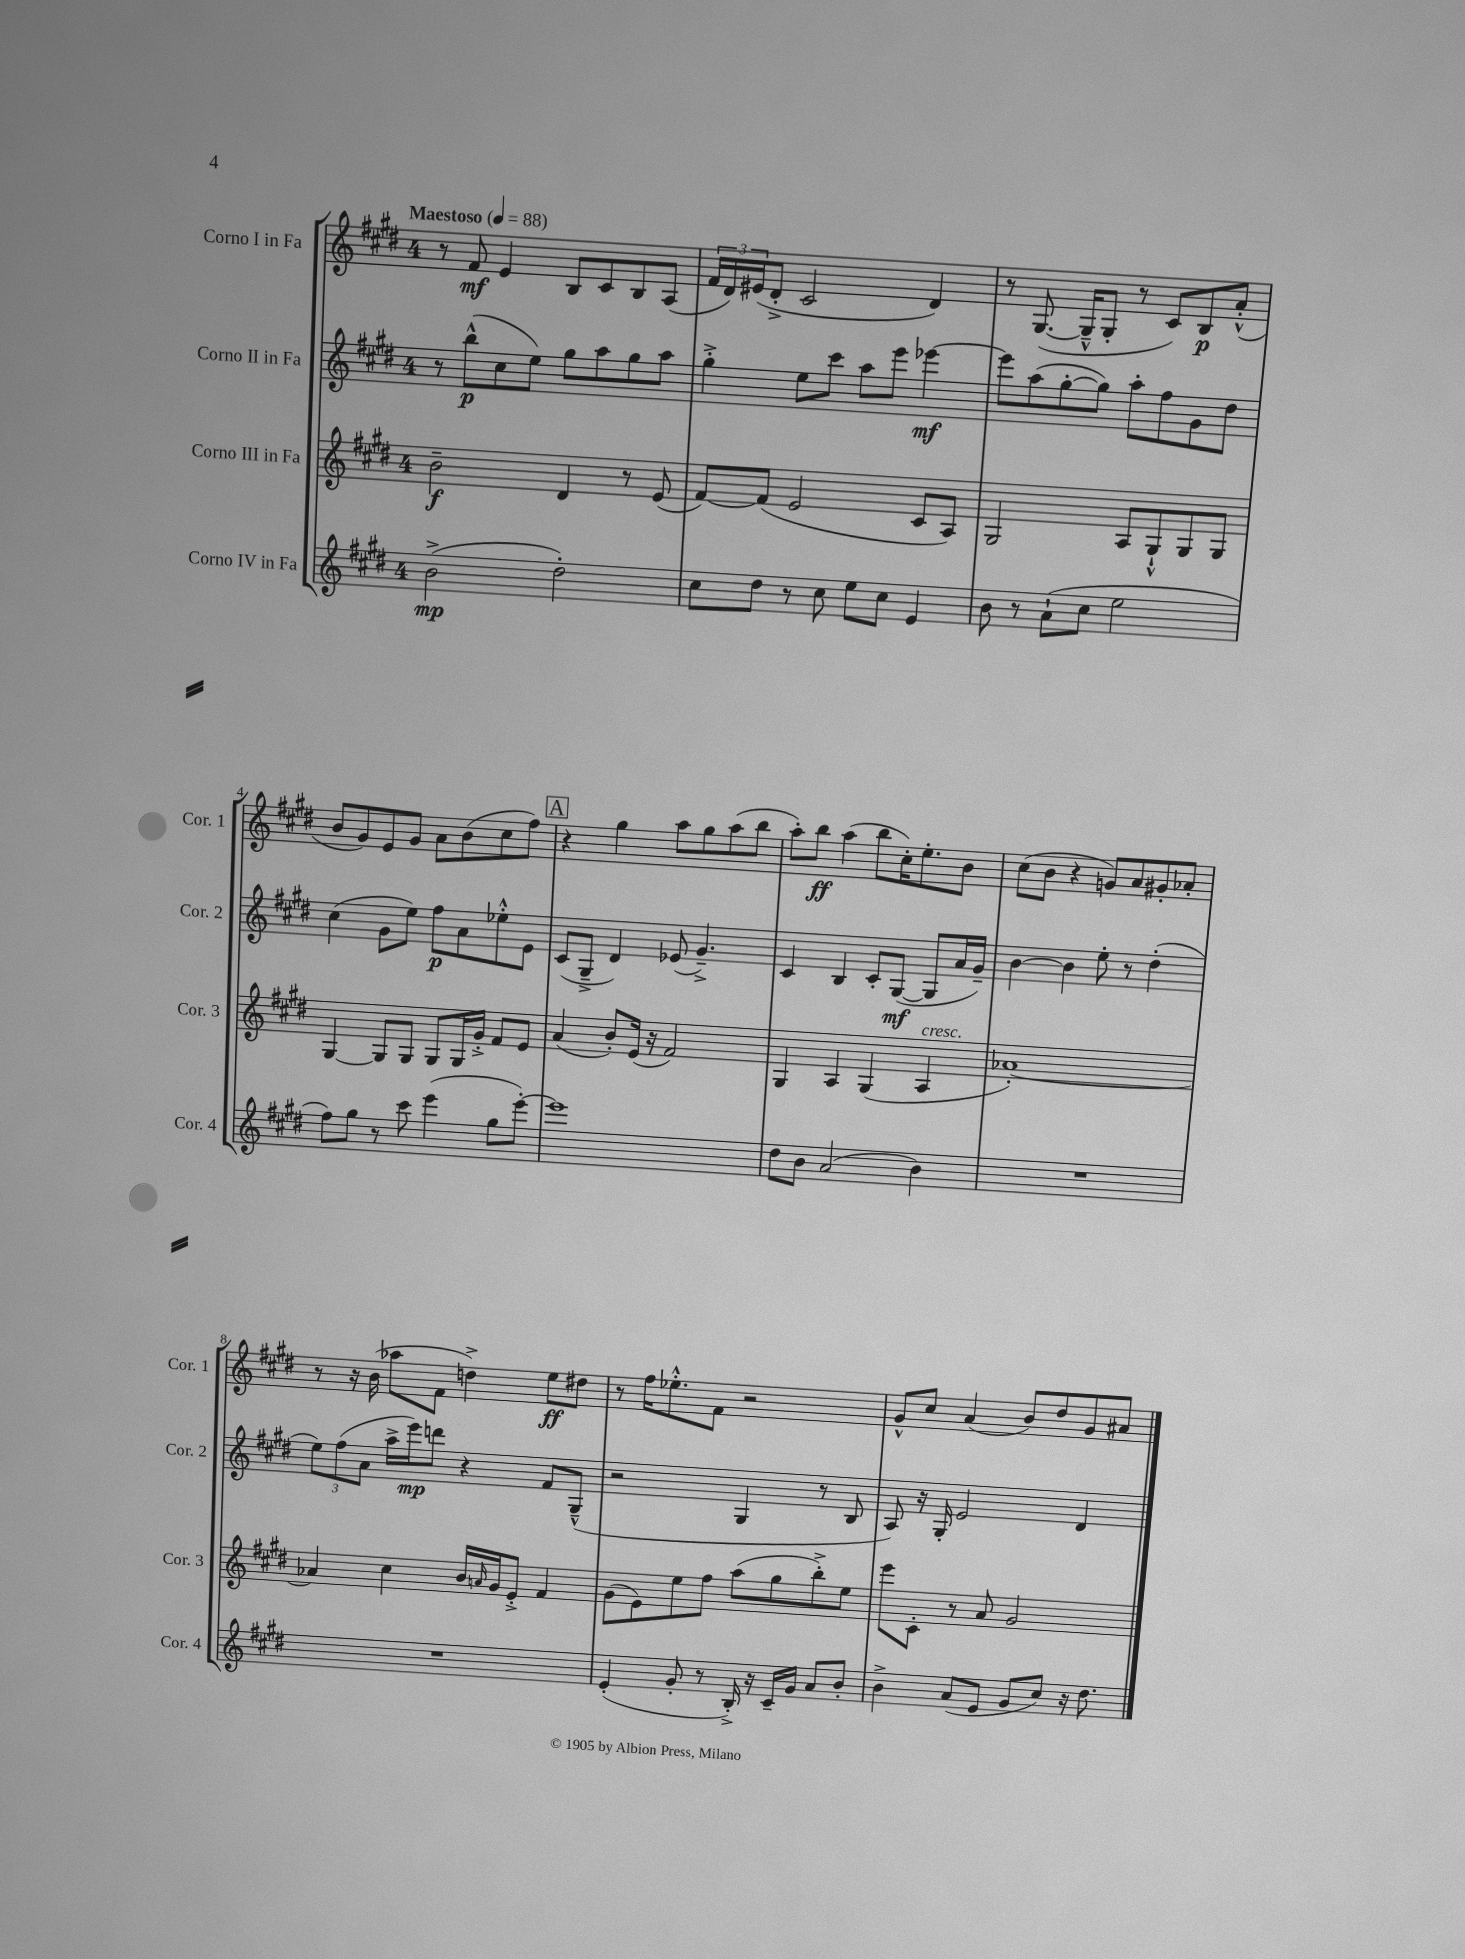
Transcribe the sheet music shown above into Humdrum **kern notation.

**kern	**dynam	**kern	**dynam	**kern	**dynam	**kern	**dynam
*part4	*part4	*part3	*part3	*part2	*part2	*part1	*part1
*staff4	*staff4	*staff3	*staff3	*staff2	*staff2	*staff1	*staff1
*I"Corno IV in Fa	*	*I"Corno III in Fa	*	*I"Corno II in Fa	*	*I"Corno I in Fa	*
*I'Cor. 4	*	*I'Cor. 3	*	*I'Cor. 2	*	*I'Cor. 1	*
*clefG2	*	*clefG2	*	*clefG2	*	*clefG2	*
*k[f#c#g#d#]	*	*k[f#c#g#d#]	*	*k[f#c#g#d#]	*	*k[f#c#g#d#]	*
*M4/4	*	*M4/4	*	*M4/4	*	*M4/4	*
*MM88	*	*MM88	*	*MM88	*	*MM88	*
=1	=1	=1	=1	=1	=1	=1	=1
!	!	!	!	!	!	!LO:TX:a:B:t=Maestoso	!
(2b^\	mp	2b~\	f	8r	.	8r	.
.	.	.	.	(8bb^^\L	p	8f#/	mf
.	.	.	.	8cc#\	.	4e/	.
.	.	.	.	8ee\J)	.	.	.
2dd#'\)	.	4d#/	.	8gg#\L	.	8B/L	.
.	.	.	.	8aa\	.	8c#/	.
.	.	8r	.	8gg#\	.	8B/	.
.	.	(8e/	.	8aa\J	.	(8A/J	.
=2	=2	=2	=2	=2	=2	=2	=2
8cc#\L	.	[8f#/L)	.	4gg#'^\	.	24f#/LL	.
.	.	.	.	.	.	24d#/)	.
.	.	.	.	.	.	(24e#X/J	.
8dd#\J	.	(8f#/J]	.	.	.	8d#'^/J	.
8r	.	2e/	.	8ee\L	.	2c#/	.
8cc#\	.	.	.	8ccc#\J	.	.	.
8ee\L	.	.	.	8aa\L	.	.	.
8cc#\J	.	.	.	8eee\J	.	.	.
4e/	.	8c#/L	.	[4eee-X\	mf	4d#/)	.
.	.	8A/J)	.	.	.	.	.
=3	=3	=3	=3	=3	=3	=3	=3
8b\	.	2G#/	.	8eee-\L]	.	8r	.
8r	.	.	.	(8aa\	.	([8.G#/	.
(8a`\L	.	.	.	[8gg#'\	.	.	.
.	.	.	.	.	.	16G#~^^/KL]	.
8cc#\J	.	.	.	8gg#\J])	.	8G#'/J	.
2ee\	.	8A/L	.	8aa'\L	.	8r	.
.	.	8G#`^^/	.	8ff#\	.	8c#/L)	.
.	.	8G#/	.	8g#\	.	8B/	p
.	.	8G#/J	.	8dd#\J	.	(8a'^^/J	.
!!LO:LB:g=z
=4	=4	=4	=4	=4	=4	=4	=4
8ff#\L)	.	[4G#/	.	(4cc#\	.	8b/L	.
8gg#\J	.	.	.	.	.	8g#/)	.
8r	.	8G#/L]	.	8g#\L	.	8e/	.
8ccc#\	.	8G#/J	.	8ee\J)	.	8g#/J	.
(4eee\	.	8G#/L	.	8ff#\L	p	8a\L	.
.	.	16G#/L	.	8a\	.	(8b\	.
.	.	16g#'^/JJ	.	.	.	.	.
8gg#\L	.	8f#/L	.	8ee-X'^^\	.	8cc#\	.
[8eee'\J)	.	8e/J	.	8e\J	.	8ff#\J)	.
!!LO:REH:place=s1:t=A
=5	=5	=5	=5	=5	=5	=5	=5
1eee]	.	(4a/	.	(8c#/L	.	4r	.
.	.	.	.	8G#~^/J	.	.	.
.	.	8b'/L)	.	4d#/)	.	4gg#\	.
.	.	(16e/Jk	.	.	.	.	.
.	.	16r	.	.	.	.	.
.	.	2f#/)	.	(8e-X/	.	8aa\L	.
.	.	.	.	4.g#~^/)	.	8gg#\	.
.	.	.	.	.	.	(8aa\	.
.	.	.	.	.	.	8bb\J	.
=6	=6	=6	=6	=6	=6	=6	=6
8dd#\L	.	4G#/	.	4c#/	.	8aa'\L)	.
8b\J	.	.	.	.	.	8bb\J	ff
(2a/	.	4A/	.	4B/	.	(4aa\	.
.	.	(4G#/	.	8c#'/L	.	8bb\L	.
.	.	.	.	([8G#/J	mf	16cc#'\K)	.
.	.	.	.	.	.	8.ee'\	.
!	!	!LO:TX:a:i:t=cresc.	!	!	!	!	!
4b\)	.	4A/	.	8G#/L]	.	.	.
.	.	.	.	16a/L	.	8b\J	.
.	.	.	.	16g#~/JJ)	.	.	.
=7	=7	=7	=7	=7	=7	=7	=7
1r	.	[1a-X')	.	[4b\	.	(8cc#\L	.
.	.	.	.	.	.	8b\J	.
.	.	.	.	4b\]	.	4r	.
.	.	.	.	8ee'\	.	8gn/L)	.
.	.	.	.	8r	.	8a/	.
.	.	.	.	(4dd#'\	.	8g#X'/	.
.	.	.	.	.	.	8a-X'/J	.
!!LO:LB:g=z
=8	=8	=8	=8	=8	=8	=8	=8
1r	.	4a-X/]	.	12ee\L)	.	8r	.
.	.	.	.	(12ff#\	.	.	.
.	.	.	.	.	.	16r	.
.	.	.	.	12a\J	.	.	.
.	.	.	.	.	.	(16b\	.
.	.	4cc#\	.	16aa^\LL	.	8aa-X\L	.
.	.	.	.	16eee\J)	mp	.	.
.	.	.	.	8dddn\J	.	8f#\J	.
.	.	16b/LL	.	4r	.	4ddn^\)	.
.	.	16qqan/	.	.	.	.	.
.	.	16g#/J	.	.	.	.	.
.	.	8e'^/J	.	.	.	.	.
.	.	4f#/	.	8f#/L	.	8ee\L	ff
.	.	.	.	(8G#~^^/J	.	8dd#X\J	.
=9	=9	=9	=9	=9	=9	=9	=9
(4e'/	.	(8g#\L	.	2r	.	8r	.
.	.	8e\)	.	.	.	16ff#\KL	.
.	.	.	.	.	.	8.ee-X'^^\	.
8g#'/	.	8ee\	.	.	.	.	.
8r	.	8ff#\J	.	.	.	8f#\J	.
16B'^/)	.	(8aa\L	.	4G#/	.	2r	.
16r	.	.	.	.	.	.	.
16c#~/LL	.	8gg#\	.	.	.	.	.
16g#/JJ	.	.	.	.	.	.	.
8a/L	.	8bb'^\)	.	8r	.	.	.
8b'/J	.	8ee\J	.	8B/	.	.	.
=10	=10	=10	=10	=10	=10	=10	=10
4b^\	.	8eee\L	.	8A/)	.	8g#^^/L	.
.	.	8c#'\J	.	16r	.	8cc#/J	.
.	.	.	.	16G#'/	.	.	.
(8a/L	.	8r	.	2e/	.	(4a/	.
8e/J	.	8a/	.	.	.	.	.
8g#/L	.	2g#/	.	.	.	8b/L)	.
8cc#/J)	.	.	.	.	.	8dd#/	.
16r	.	.	.	4d#/	.	8g#/	.
8.dd#\	.	.	.	.	.	.	.
.	.	.	.	.	.	8a#X/J	.
==	==	==	==	==	==	==	==
*-	*-	*-	*-	*-	*-	*-	*-
